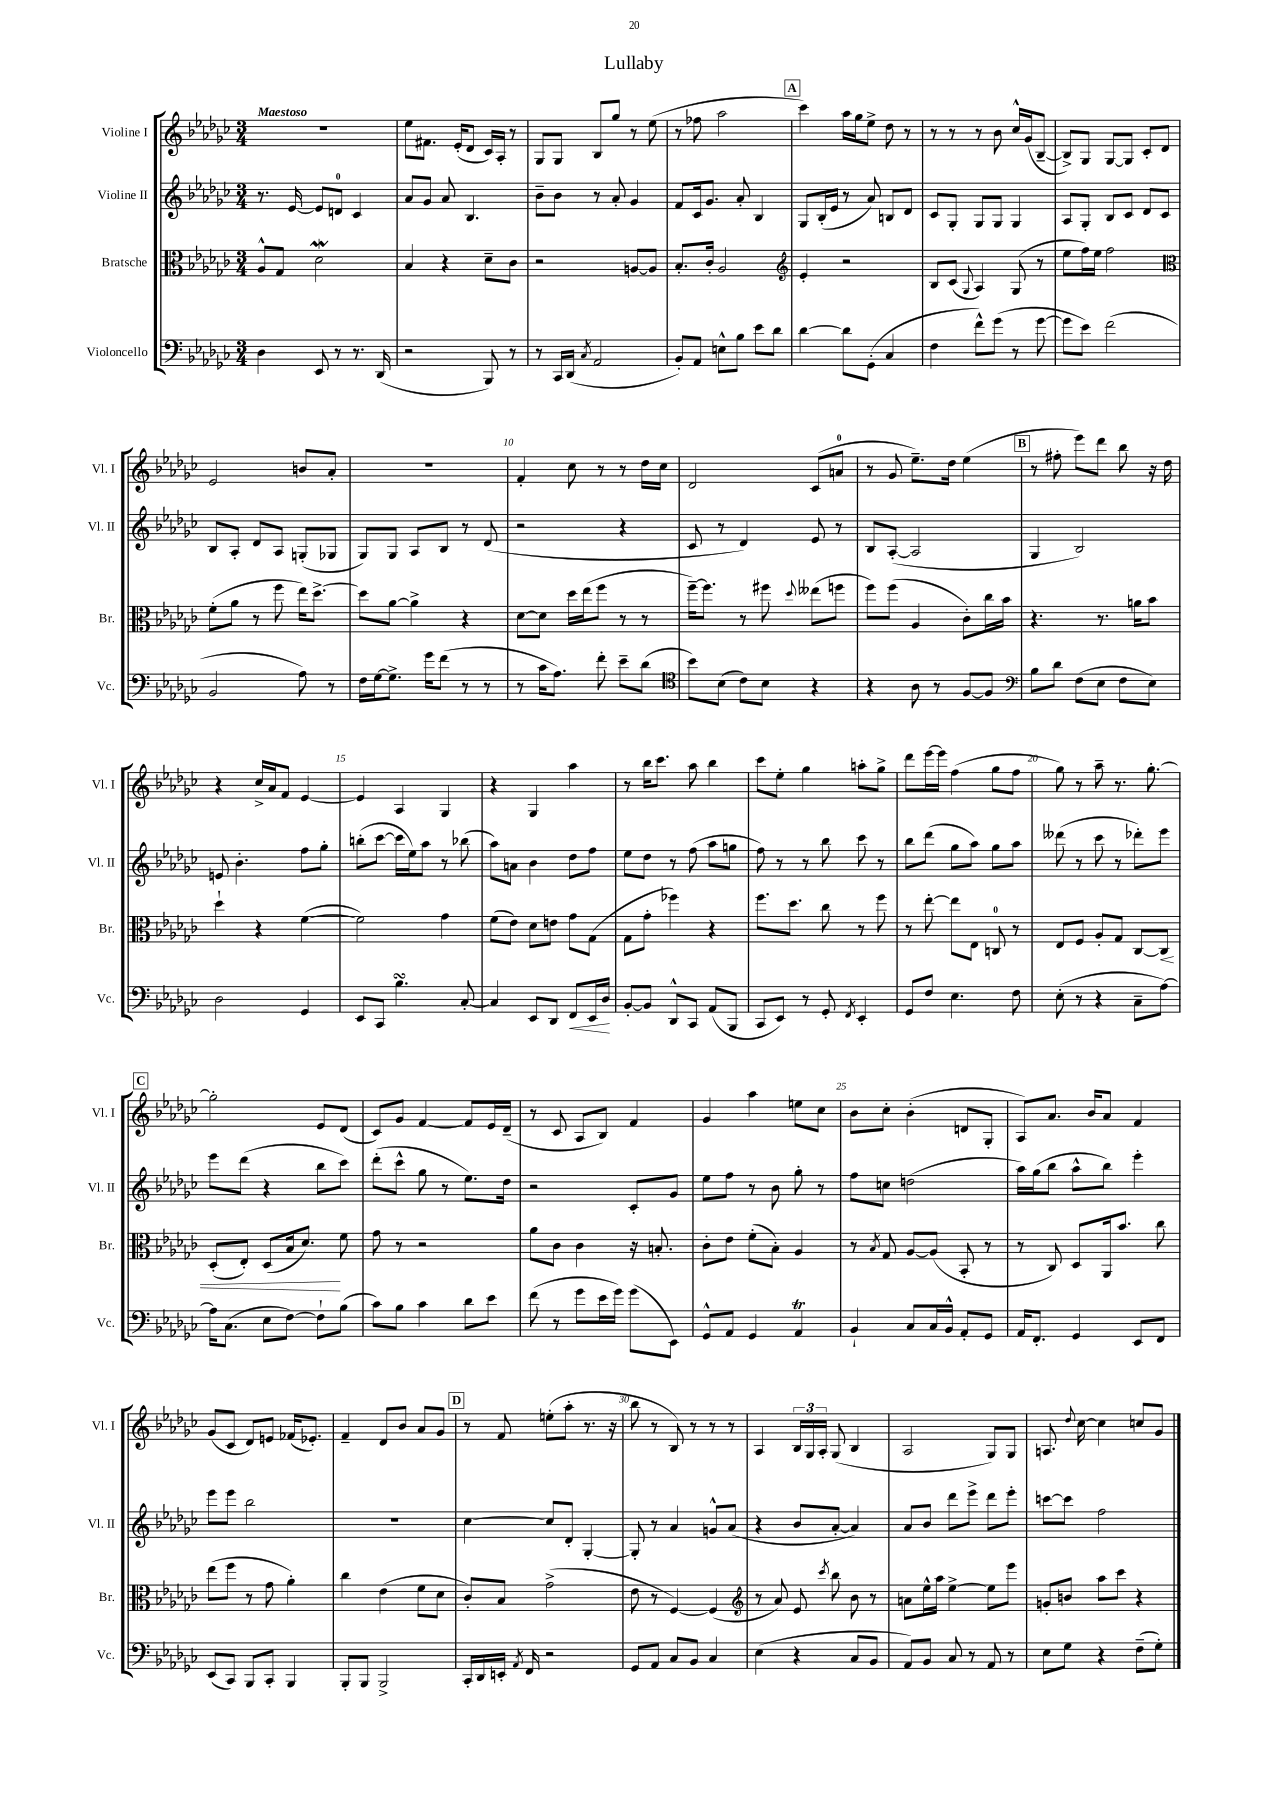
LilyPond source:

\header { title = "Lullaby" }
<<
\new StaffGroup <<
\new Staff = "s0" \with { instrumentName = "Violine I" shortInstrumentName = "Vl. I" } {
    \clef treble \key ges \major \numericTimeSignature \time 3/4 \tempo "Maestoso"
    \autoBeamOff R2. |
    ees''8[ fis'8.] ees'16[-.( des'8] ces'16[) aes16]-. r8 |
    ges8[ ges8] bes8[ ges''8] r8 ees''8( |
    r8 fes''8 aes''2 |
    \mark \markup { \box "A" } ces'''4) aes''16[ ges''16 ees''8]-> des''8 r8 |
    r8 r8 r8 bes'8 ces''16[-^ ges'16( bes8]~-- |
    bes8[->) ges8] ges8[~ ges8] ces'8[-. des'8] |
    ees'2 b'8[ aes'8]-. |
    R2. |
    f'4-. ces''8 r8 r8 des''16[ ces''16] |
    des'2 ces'8[( a'8]-0 |
    r8 ges'8 ees''8.[--) des''16] ees''4( |
    \mark \markup { \box "B" } r8 fis''8-. ees'''8[) des'''8] bes''8 r16 des''16 |
    r4 ces''16[-> aes'16 f'8] ees'4~ |
    ees'4 aes4 ges4 |
    r4 ges4 aes''4 |
    r8 bes''16[ ces'''8.] aes''8 bes''4 |
    ces'''8[ ees''8]-. ges''4 a''8[-. ges''8]-> |
    des'''8[ ees'''16~ ees'''16] f''4( ges''8[ f''8] |
    ges''8) r8 aes''8-- r8. ges''8.~-. |
    \mark \markup { \box "C" } ges''2-. ees'8[ des'8]( |
    ces'8[) ges'8] f'4~ f'8[ ees'16 des'16]--( |
    r8 ces'8 aes8[ bes8]) f'4 |
    ges'4 aes''4 e''8[ ces''8] |
    bes'8[ ces''8]-. bes'4-.( d'8[ ges8]-. |
    aes8[) aes'8.] bes'16[ aes'8] f'4 |
    ges'8[( ces'8] des'8[) e'8] fes'16[( ees'8.]-.) |
    f'4-- des'8[ bes'8] aes'8[ ges'8] |
    \mark \markup { \box "D" } r8 f'8 e''8[-.( aes''8]-. r8. r16 |
    bes''8 r8 bes8) r8 r8 r8 |
    aes4 \tuplet 3/2 { bes16[ ges16 aes16]-. } ges8( bes4 |
    aes2 ges8[) ges8] |
    a8. \appoggiatura { des''8 } ces''16~ ces''4 c''8[ ges'8] \bar "|." |
}
\new Staff = "s1" \with { instrumentName = "Violine II" shortInstrumentName = "Vl. II" } {
    \clef treble \key ges \major \numericTimeSignature \time 3/4
    \autoBeamOff r8. ees'16~ ees'8[ d'8]-0 ces'4 |
    aes'8[ ges'8] aes'8 bes4. |
    bes'8[-- bes'8] r8 aes'8-. ges'4 |
    f'8[ ces'16 ges'8.] aes'8-. bes4 |
    \mark \markup { \box "A" } ges8[ bes16-.( ees'16] r8 aes'8) b8[ des'8] |
    ces'8[ ges8]-. ges8[ ges8] ges4 |
    aes8[ ges8]-. bes8[ ces'8] des'8[ ces'8] |
    bes8[ aes8]-. des'8[ aes8] g8[-.( ges8] |
    ges8[) ges8] aes8[ bes8] r8 des'8( |
    r2 r4 |
    ces'8 r8 des'4) ees'8 r8 |
    bes8[ aes8]~-.( aes2 |
    \mark \markup { \box "B" } ges4 bes2) |
    e'8 bes'4.-. f''8[ ges''8]-. |
    b''8[-.( ces'''8]~ ces'''16[ ees''16) aes''8] r8 bes''8( |
    aes''8[) a'8] bes'4 des''8[ f''8] |
    ees''8[ des''8] r8 f''8( aes''8[ g''8] |
    f''8) r8 r8 bes''8 ces'''8 r8 |
    bes''8[ des'''8]( ges''8[ aes''8]) ges''8[ aes''8] |
    deses'''8( r8 ces'''8 r8 des'''8[-.) ees'''8] |
    \mark \markup { \box "C" } ees'''8[ des'''8]( r4 bes''8[ ces'''8]) |
    des'''8[-.( ces'''8]-^ ges''8 r8 ees''8.[) des''16] |
    r2 ces'8[-. ges'8] |
    ees''8[ f''8] r8 bes'8 ges''8-. r8 |
    f''8[ c''8] d''2( |
    aes''16[) ges''16( bes''8] aes''8[-^ bes''8]) ees'''4-. |
    ees'''8[ ees'''8] bes''2 |
    R2. |
    \mark \markup { \box "D" } ces''4~ ces''8[ des'8]-. ges4~-. |
    ges8-. r8 aes'4 g'8[-^ aes'8]( |
    r4 bes'8[ aes'8]~-. aes'4) |
    aes'8[ bes'8] des'''8[ ees'''8]-> des'''8[ ees'''8]-. |
    c'''8[~ c'''8] f''2 \bar "|." |
}
\new Staff = "s2" \with { instrumentName = "Bratsche" shortInstrumentName = "Br." } {
    \clef alto \key ges \major \numericTimeSignature \time 3/4
    \autoBeamOff aes8[-^ ges8] des'2\mordent |
    bes4 r4 des'8[-- ces'8] |
    r2 a8[~ a8] |
    bes8.[-. ces'16]-. aes2 |
    \mark \markup { \box "A" } \clef treble ees'4-. r2 |
    bes8[ ces'8]( \appoggiatura { ges8 } aes4) ges8( r8 |
    ees''8[ f''16) ees''16] f''2 |
    \clef alto f'8[-.( aes'8] r8 f''8 ees''16[) des''8.]~-> |
    des''8[ aes'8]~ aes'4-> r4 |
    des'8[~ des'8] des''16[ ees''16( f''8] r8 r8 |
    f''16[~--) f''8.] r8 fis''8 \appoggiatura { des''8 } eeses''8[( f''8] |
    f''8[) f''8]( aes4 ces'8[-.) ces''16 bes'16] |
    \mark \markup { \box "B" } r4. r8. a'16[ bes'8] |
    des''4-! r4 f'4~( |
    f'2) ges'4 |
    f'8[( ees'8]) des'8[ e'8] ges'8[ ges8]( |
    ges8[ ges'8]-. fes''4) r4 |
    f''8.[ des''8.] ces''8 r8 f''8 |
    r8 ees''8~-. ees''8[ ees8] c8-0 r8 |
    ees8[ f8] aes8[-. ges8] ces8[~ ces8]\< |
    \mark \markup { \box "C" } des8[-.( ees8]-.) des8[( bes16 des'8.]\!) f'8 |
    ges'8 r8 r2 |
    aes'8[ ces'8] ces'4 r16 b8.-. |
    ces'8[-. ees'8] f'8[-.( bes8]-.) aes4 |
    r8 \acciaccatura { bes8 } ges8 aes8[~ aes8]( bes,8-. r8 |
    r8 ces8) des8[ aes,16 bes'8.] ces''8 |
    ees''8[( f''8] r8 ges'8 aes'4-.) |
    ces''4 ees'4( f'8[ des'8] |
    \mark \markup { \box "D" } ces'8[-.) bes8] ges'2->( |
    ees'8 r8 f4~) f4( |
    \clef treble r8 aes'8) ees'8 \acciaccatura { ces'''8 } bes''8 bes'8 r8 |
    a'8[ ees''16-^ aes''16] ees''4~-> ees''8[ ees'''8] |
    g'8[-. b'8] aes''8[ ces'''8] r4 \bar "|." |
}
\new Staff = "s3" \with { instrumentName = "Violoncello" shortInstrumentName = "Vc." } {
    \clef bass \key ges \major \numericTimeSignature \time 3/4
    \autoBeamOff des4 ees,8 r8 r8. des,16( |
    r2 bes,,8) r8 |
    r8 ces,16[ des,16]( \acciaccatura { ces8 } aes,2 |
    bes,8[-.) aes,8] e8[-^ bes8] ees'8[ des'8] |
    \mark \markup { \box "A" } des'4~ des'8[ ges,8]-.( ces4 |
    f4 f'8[-^) ges'8]( r8 ges'8~ |
    ges'8[ ees'8]) f'2( |
    bes,2 aes8) r8 |
    f16[ ges16~ ges8.]-> ges'16[ f'8]( r8 r8 |
    r8 ces'16[ aes8.]) f'8-. ees'8[-- des'8]( |
    \clef tenor bes'8[) bes8]( ces'8[) bes8] r4 |
    r4 aes8 r8 f8[~ f8] |
    \mark \markup { \box "B" } \clef bass bes8[ des'8] f8[( ees8] f8[ ees8]) |
    des2 ges,4 |
    ees,8[ ces,8] bes4.\turn ces8~-. |
    ces4 ees,8[ des,8] f,8[\< ees,16 des16]\! |
    bes,8[~-. bes,8] des,8[-^ ces,8] aes,8[( bes,,8] |
    ces,8[ ees,8]) r8 ges,8-. \acciaccatura { f,8 } ees,4-. |
    ges,8[ f8] ees4. f8 |
    ees8-.( r8 r4 ces8[-- aes8]~) |
    \mark \markup { \box "C" } aes16[ ces8.]( ees8[ f8]~) f8[-! bes8]( |
    ces'8[) bes8] ces'4 des'8[ ees'8] |
    f'8( r8 ges'8[ ees'16 ges'16]) ges'8[( ees,8]) |
    ges,8[-^ aes,8] ges,4 aes,4\trill |
    bes,4-! ces8[ ces16 bes,16]-^ aes,8[-. ges,8] |
    aes,16[ f,8.]-. ges,4 ees,8[ f,8] |
    ees,8[( ces,8]) bes,,8[ ces,8]-. bes,,4 |
    bes,,8[-. bes,,8] bes,,2-> |
    \mark \markup { \box "D" } ces,16[-. des,16 e,16]-. \acciaccatura { aes,8 } f,16 r2 |
    ges,8[ aes,8] ces8[ bes,8] ces4 |
    ees4( r4 ces8[ bes,8] |
    aes,8[) bes,8] ces8 r8 aes,8 r8 |
    ees8[ ges8] r4 f8[--( ges8]-.) \bar "|." |
}
>>
>>
\layout { \context { \Score \override BarNumber.break-visibility = ##(#f #t #t) barNumberVisibility = #(every-nth-bar-number-visible 5) } }
